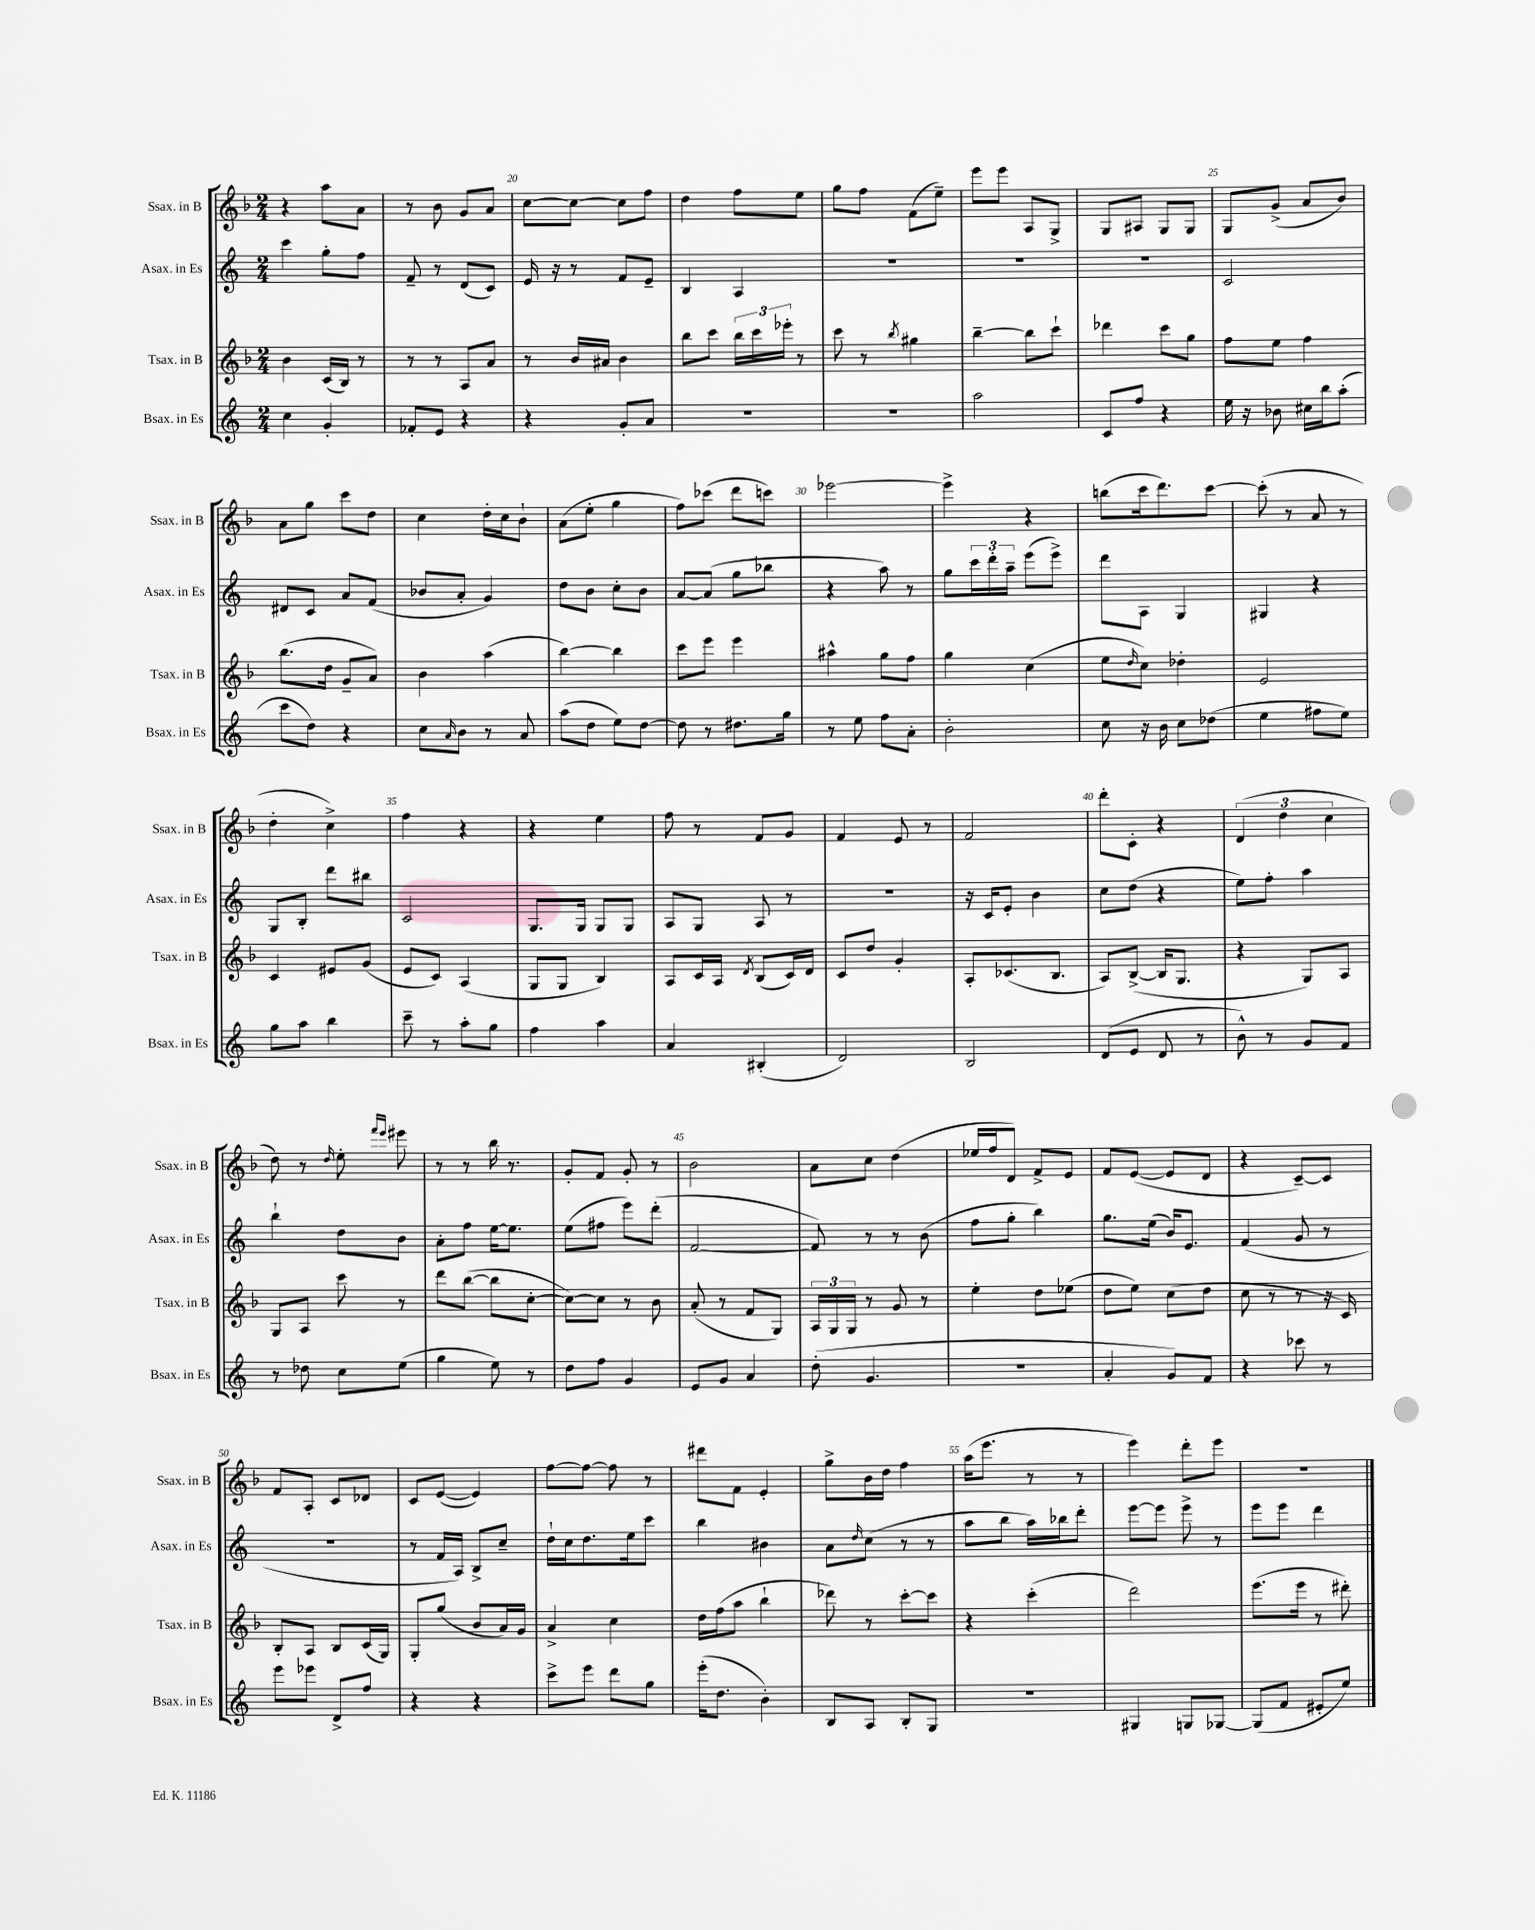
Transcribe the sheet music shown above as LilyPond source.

<<
\new StaffGroup <<
\new Staff = "s0" \with { instrumentName = "Ssax. in B" shortInstrumentName = "Ssax. in B" } {
    \clef treble \key f \major \numericTimeSignature \time 2/4
    r4 a''8 a'8 |
    r8 bes'8 g'8 a'8 |
    c''8~ c''8~ c''8 f''8 |
    d''4 f''8 e''8 |
    g''8 f''8 f'8( e''8--) |
    e'''8 e'''8 a8 g8-> |
    g8 ais8 g8 g8 |
    g8 g'8->( a'8 bes'8) |
    a'8 g''8 c'''8 d''8 |
    c''4 d''16-. c''16 bes'8-! |
    a'8( e''8-. g''4 |
    f''8) ces'''8( d'''8 c'''8) |
    ees'''2~ |
    ees'''4-> r4 |
    b''8( c'''16 d'''8.) c'''8~ |
    c'''8-.( r8 a'8 r8 |
    d''4-. c''4->) |
    f''4 r4 |
    r4 e''4 |
    f''8 r8 f'8 g'8 |
    f'4 e'8 r8 |
    f'2 |
    d'''8-. c'8-. r4 |
    \tuplet 3/2 { d'4( d''4 c''4 } |
    d''8) r8 \grace { d''16 } e''8-. \grace { f'''16 e'''16 } eis'''8 |
    r8 r8 bes''16 r8. |
    g'8-. f'8 g'8-. r8 |
    bes'2 |
    a'8 c''8 d''4( |
    ees''16 f''16 d'8) f'8-> e'8 |
    f'8 e'8~( e'8 d'8 |
    r4 c'8~--) c'8 |
    f'8 a8-. c'8 des'8 |
    c'8 e'8~( e'4) |
    f''8~ f''8~ f''8 r8 |
    dis'''8 f'8 e'4-. |
    g''8-> bes'16 d''16 f''4 |
    a''16( e'''8. r8 r8 |
    e'''4) d'''8-. e'''8 |
    r2 \bar "|." |
}
\new Staff = "s1" \with { instrumentName = "Asax. in Es" shortInstrumentName = "Asax. in Es" } {
    \clef treble \key c \major \numericTimeSignature \time 2/4
    c'''4 g''8-. f''8 |
    f'8-- r8 d'8( c'8) |
    e'16 r16 r8 f'8 e'8-- |
    b4 a4 |
    R2 |
    R2 |
    R2 |
    c'2 |
    dis'8 c'8 a'8 f'8( |
    bes'8 a'8-. g'4) |
    d''8 b'8 c''8-. b'8 |
    a'8~ a'8( g''8 bes''8 |
    r4 a''8) r8 |
    g''8 \tuplet 3/2 { c'''16 d'''16-. a''16-- } e'''8( e'''8->) |
    d'''8 a8 g4 |
    gis4 r4 |
    g8 b8-. d'''8 bis''8 |
    c'2 |
    g8. g16 g8 g8 |
    a8 g8 a8 r8 |
    R2 |
    r16 c'16 e'8-. b'4 |
    c''8 d''8( r4 |
    e''8) f''8-. a''4 |
    b''4-! d''8 b'8 |
    a'8-. f''8 e''16~ e''8. |
    e''8( fis''8 e'''8) d'''8-.( |
    f'2~ |
    f'8) r8 r8 b'8( |
    f''8 g''8-. b''4) |
    g''8. e''16( b'16) e'8. |
    f'4( g'8 r8 |
    R2 |
    r8 f'16 a16) b8-> c''8-- |
    d''16-! c''16 d''8. e''16 c'''8 |
    b''4 bis'4 |
    a'8 \grace { d''16 } c''8( r8 r8 |
    a''8 b''8 a''16) bes''16 d'''8-. |
    e'''8~ e'''8 e'''8-> r8 |
    e'''8 e'''8 d'''4 \bar "|." |
}
\new Staff = "s2" \with { instrumentName = "Tsax. in B" shortInstrumentName = "Tsax. in B" } {
    \clef treble \key f \major \numericTimeSignature \time 2/4
    bes'4 c'16( bes16) r8 |
    r8 r8 a8 a'8 |
    r8 bes'16 ais'16 bes'4 |
    bes''8 c'''8 \tuplet 3/2 { bes''16 c'''16 ees'''16-. } r8 |
    c'''8 r8 \acciaccatura { bes''8 } gis''4 |
    bes''4~-- bes''8 c'''8-! |
    des'''4 c'''8 g''8 |
    f''8 e''8 f''4 |
    bes''8.( d''16 g'8-- a'8) |
    bes'4 a''4( |
    bes''4~) bes''4 |
    c'''8 e'''8 e'''4 |
    ais''4-^ g''8 f''8 |
    g''4 c''4( |
    e''8 \grace { d''16 } c''8) des''4-. |
    e'2 |
    c'4 eis'8 g'8( |
    e'8 c'8) a4( |
    g8 g8 bes4) |
    a8 c'16 a16 \acciaccatura { d'8 } bes8( c'16) d'16 |
    c'8 d''8 g'4-. |
    a8-. ces'8.( bes8. |
    a8) bes8~->( bes16 g8. |
    r4 g8) a8 |
    g8 a8 c'''8 r8 |
    d'''8 bes''8~( bes''8 c''8~-. |
    c''8~) c''8 r8 bes'8 |
    a'8-.( r8 f'8 g8) |
    \tuplet 3/2 { a16 g16 g16 } r8 g'8 r8 |
    e''4-. d''8 ees''8( |
    d''8 e''8) c''8( d''8 |
    c''8 r8 r8 r16 c'16) |
    bes8-. a8 bes8 c'16( g16) |
    g8-. g''8( bes'8 a'16) g'16 |
    a'4-> c''4 |
    d''16 f''16( a''8 bes''4-! |
    des'''8) r8 c'''8~-. c'''8 |
    r4 c'''4-.( |
    d'''2) |
    e'''8.( e'''16 r8 dis'''8-.) \bar "|." |
}
\new Staff = "s3" \with { instrumentName = "Bsax. in Es" shortInstrumentName = "Bsax. in Es" } {
    \clef treble \key c \major \numericTimeSignature \time 2/4
    c''4 g'4-. |
    fes'8-. e'8 r4 |
    r4 g'8-. a'8 |
    R2 |
    R2 |
    a''2 |
    c'8 f''8 r4 |
    e''16 r16 bes'8 cis''16 b''16 a''8-.( |
    c'''8 d''8) r4 |
    c''8 \grace { a'16 } b'8 r8 a'8 |
    a''8( d''8 e''8) d''8~ |
    d''8 r8 dis''8. g''16 |
    r8 e''8 f''8 a'8-. |
    b'2-. |
    c''8 r16 b'16 c''8 des''8( |
    e''4 fis''8 e''8) |
    g''8 a''8 b''4 |
    c'''8-- r8 a''8-. g''8 |
    f''4 a''4 |
    a'4 bis4-.( |
    d'2) |
    b2 |
    d'8( e'8 d'8 r8 |
    b'8-^) r8 g'8 f'8 |
    r8 des''8 c''8 e''8( |
    g''4 e''8) r8 |
    d''8 f''8 g'4 |
    e'8 g'8 a'4 |
    d''8-.( g'4. |
    R2 |
    a'4-. g'8) f'8 |
    r4 ces'''8 r8 |
    e'''8 ees'''8 d'8-> f''8 |
    r4 r4 |
    c'''8-> e'''8 d'''8 g''8 |
    e'''16-.( d''8. b'4-.) |
    b8 a8 b8-. g8 |
    R2 |
    gis4 g8 ges8~ |
    ges8( f'8 eis'8-. e''8) \bar "|." |
}
>>
>>
\layout { \context { \Score currentBarNumber = #18 \override BarNumber.break-visibility = ##(#f #t #t) barNumberVisibility = #(every-nth-bar-number-visible 5) } }
